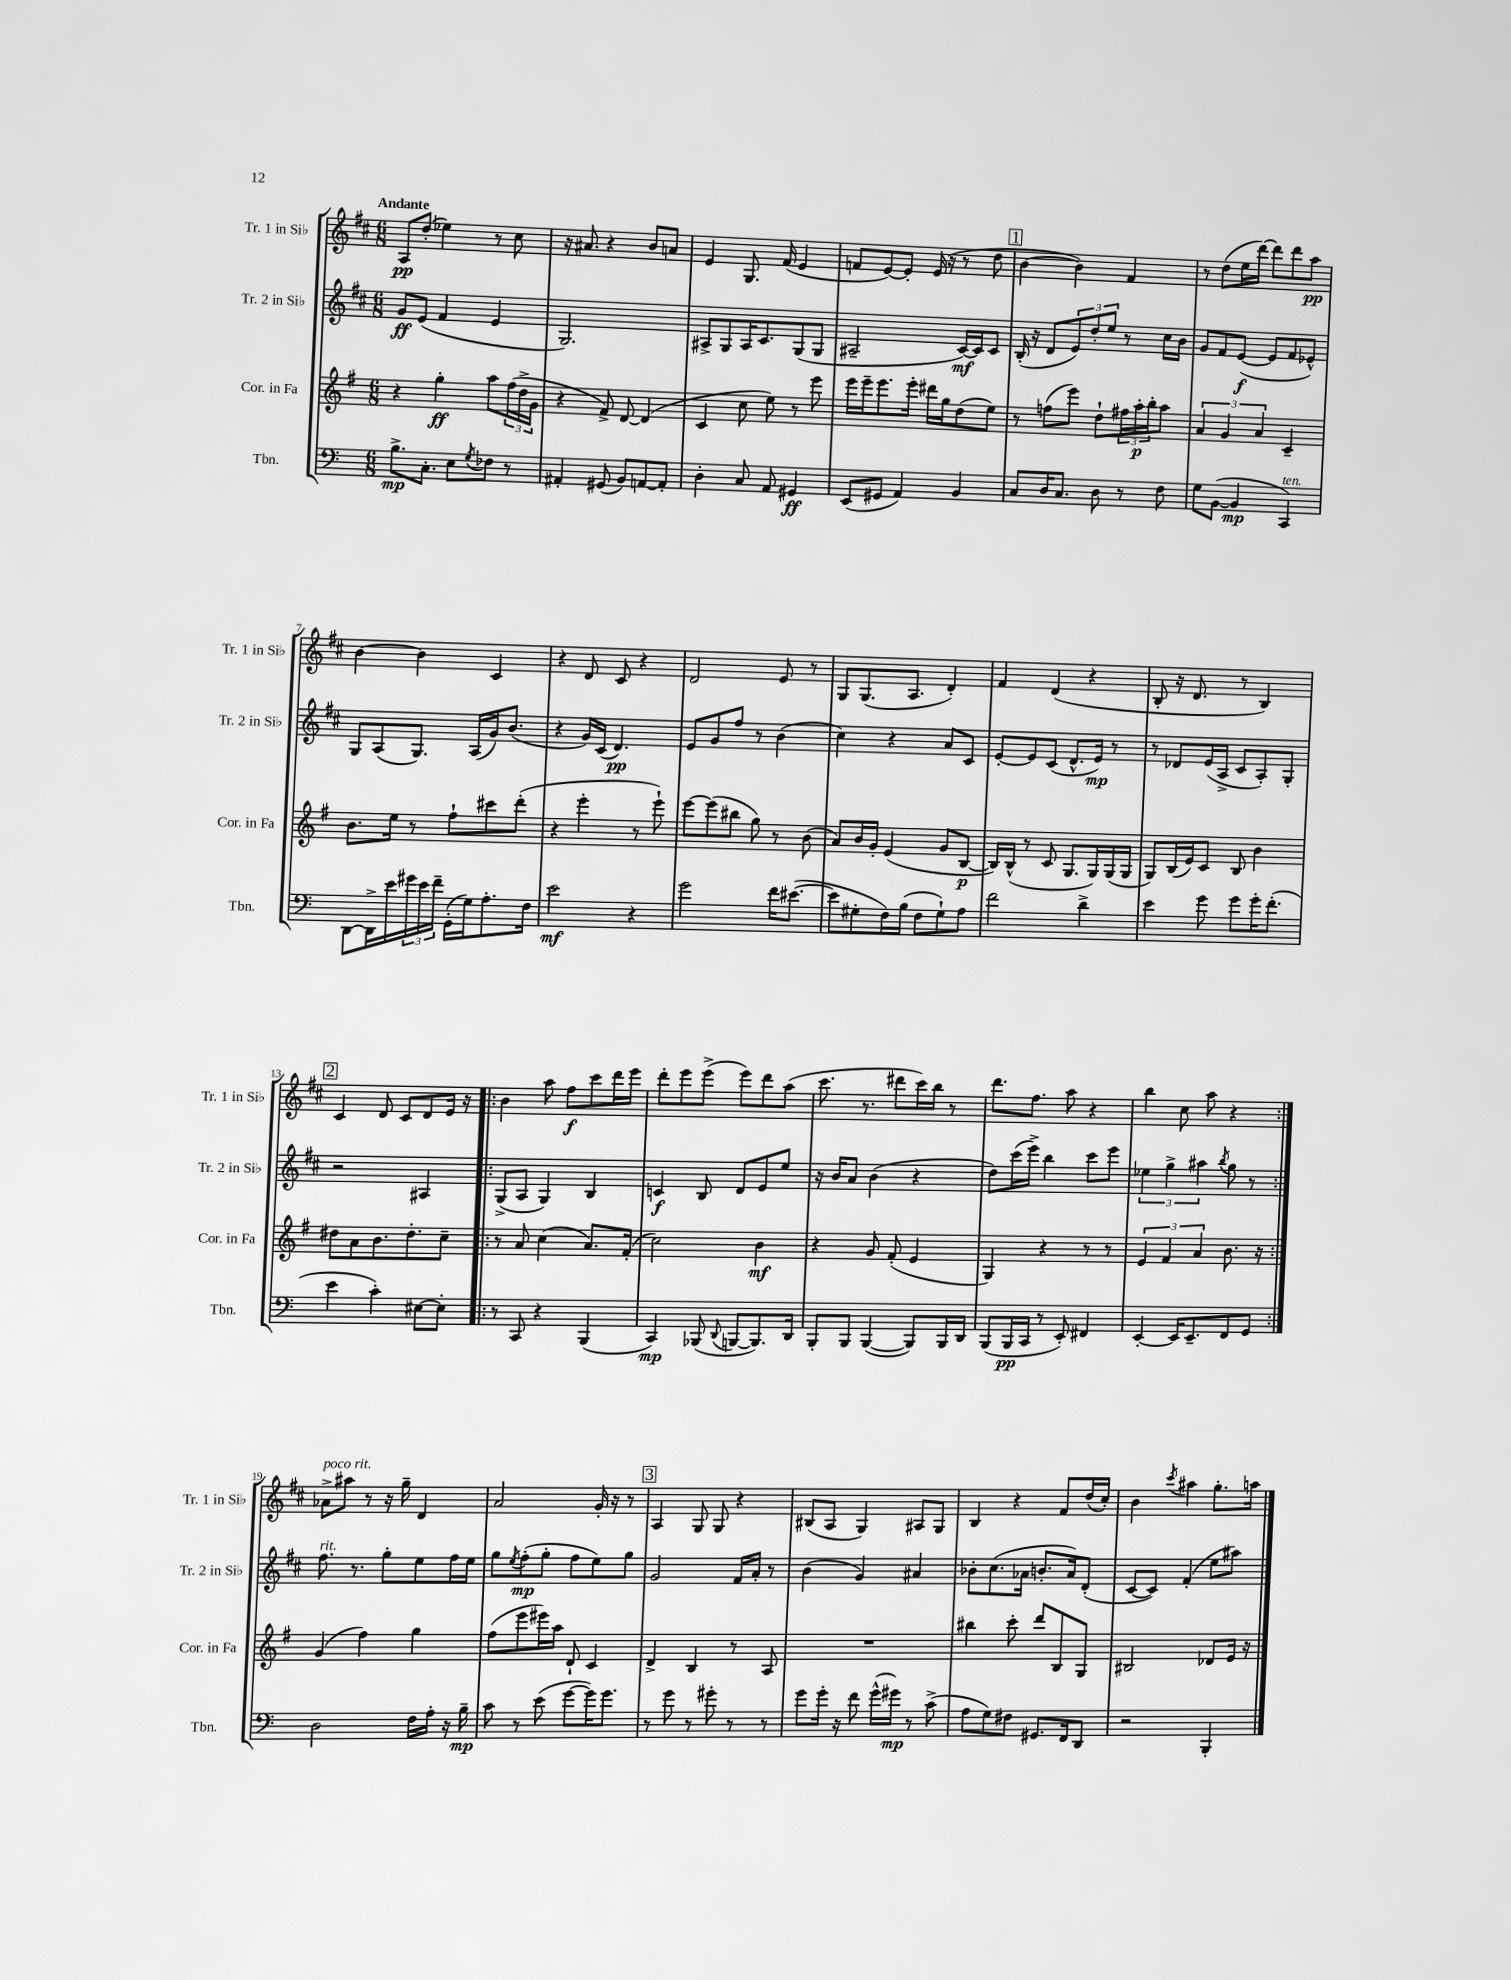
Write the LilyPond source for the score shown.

<<
\new StaffGroup <<
\new Staff = "s0" \with { instrumentName = "Tr. 1 in Sib" shortInstrumentName = "Tr. 1 in Sib" } {
    \clef treble \key d \major \numericTimeSignature \time 6/8 \tempo "Andante"
    a8\pp d''8-.( ees''4) r8 cis''8 |
    r16 ais'8. r4 b'8 a'8 |
    e'4 g8. fis'16( e'4 |
    f'8 e'8~) e'8-. e'16( r16 r8 d''8 |
    \mark \markup { \box "1" } b'4~ b'4) fis'4 |
    r8 d''8( e''16 d'''16~) d'''8 d'''8 a''8\pp |
    b'4~ b'4 cis'4 |
    r4 d'8 cis'8 r4 |
    d'2 e'8 r8 |
    g8 g8.( a8. d'4-.) |
    fis'4 d'4( r4 |
    b8-. r16 d'8. r8 b4) |
    \mark \markup { \box "2" } cis'4 d'8 cis'8 d'8 e'16 r16 |
    \repeat volta 2 { b'4 a''8 fis''8\f cis'''8 d'''16 e'''16 |
    d'''8-. e'''8 e'''8->( e'''8) d'''8 a''8( |
    cis'''8. r8. dis'''8 cis'''16) b''16 r8 |
    d'''8. fis''8. a''8 r4 |
    b''4 cis''8 a''8 r4 | }
    aes'8->^\markup { \italic "poco rit." } ais''8 r8 r16 g''16-- d'4 |
    a'2 g'16-. r16 r8 |
    \mark \markup { \box "3" } a4 g8 g8 r4 |
    bis8( a8 g4) ais8 g8 |
    b4 r4 fis'8 d''16( cis''16-.) |
    b'4 \acciaccatura { cis'''8 } ais''4 g''8.-. a''16 \bar "|." |
}
\new Staff = "s1" \with { instrumentName = "Tr. 2 in Sib" shortInstrumentName = "Tr. 2 in Sib" } {
    \clef treble \key d \major \numericTimeSignature \time 6/8
    g'8\ff e'8( fis'4 e'4 |
    g2.) |
    ais8-> g8 ais16 cis'8. g8( g8 |
    ais2-- cis'16~\mf) cis'16 cis'8 |
    \mark \markup { \box "1" } b16-.( r16 d'8 \tuplet 3/2 { e'8) d''8-. e''8 } r8 cis''16 b'16 |
    g'8 fis'8 e'8~\f( e'8 fis'8 ees'8-^) |
    g8 a8( g8.) a16( g'16) b'8.( |
    r4 g'16) cis'16( d'4.\pp) |
    e'8 g'8 fis''8 r8 b'4( |
    cis''4) r4 a'8 cis'8 |
    e'8~-. e'8 cis'8( d'8.-^ e'16\mp) r8 |
    r8 des'8 e'16( a16-> cis'8 a8-.) g8-. |
    \mark \markup { \box "2" } r2 ais4 |
    \repeat volta 2 { g8->( a8 g4) b4 |
    c'4\f b8 d'8 e'8 e''8 |
    r16 b'16 a'8 b'4( r4 |
    d''8) cis'''16( e'''16->) b''4 cis'''8 e'''8 |
    \tuplet 3/2 { ees''4 g''4-> ais''4 } \acciaccatura { b''8 } g''8 r8 | }
    fis''8.^\markup { \italic "rit." } r8. g''8-. e''8 fis''16 e''16 |
    g''8 \acciaccatura { e''8 } fis''8-.\mp( g''8-. fis''8 e''8) g''8 |
    \mark \markup { \box "3" } g'2 fis'16 a'16-. r8 |
    b'4( g'4) ais'4 |
    bes'8-. cis''8.( aes'16 b'8.-. aes'16) d'8-.( |
    cis'8~ cis'8) fis'4-.( e''8 ais''8) \bar "|." |
}
\new Staff = "s2" \with { instrumentName = "Cor. in Fa" shortInstrumentName = "Cor. in Fa" } {
    \clef treble \key g \major \numericTimeSignature \time 6/8
    r4 g''4-.\ff a''8 \tuplet 3/2 { fis''16( d''16-> g'16 } |
    r4 fis'8->) d'8~ d'4( |
    c'4 c''8 e''8) r8 e'''8 |
    e'''16 e'''16-- e'''8. e'''16-. dis'''16 g''16 d''8( e''8) |
    \mark \markup { \box "1" } r8 f''8( e'''8) d''8-! \tuplet 3/2 { fis''16 a''16-.\p b''16-. } a''8 |
    \tuplet 3/2 { a'4 g'4 a'4 } c'4-- |
    b'8. e''16 r8 fis''8-! cis'''8 d'''8-.( |
    r4 e'''4-. r8 e'''8-!) |
    e'''8~ e'''8( bis''8 g''8) r8 b'8( |
    a'8) b'16 g'16-. e'4( g'8 b8~\p |
    b16) b16-^( r8 c'8 g8. g16) g16( g16 |
    g8) b16( e'16) c'8 b8 b'4 |
    \mark \markup { \box "2" } dis''8 a'8 b'8. dis''8.-. c''8-- |
    \repeat volta 2 { r8 a'8 c''4( a'8.) fis'16-.( |
    c''2) b'4\mf |
    r4 g'8 fis'8-.( e'4 |
    g4) r4 r8 r8 |
    \tuplet 3/2 { e'4 fis'4 a'4 } b'8. r16 | }
    g'4( fis''4) g''4 |
    fis''8( e'''8 eis'''16) a''16 d'8-! c'4 |
    \mark \markup { \box "3" } d'4-> b4 r8 a8 |
    R2. |
    bis''4 c'''8-. d'''8 b8 g8 |
    bis2 des'8 e'16 r16 \bar "|." |
}
\new Staff = "s3" \with { instrumentName = "Tbn." shortInstrumentName = "Tbn." } {
    \clef bass \key c \major \numericTimeSignature \time 6/8
    b8.->\mp c8.-. e8 \acciaccatura { g8 } fes8 r8 |
    ais,4-. gis,8( b,8) a,8~ a,8-. |
    d4-. c8 a,8 gis,4\ff |
    e,8( gis,8 a,4) b,4 |
    \mark \markup { \box "1" } c8 d16 c8. d8 r8 f8 |
    g8 b,8~( b,4\mp c,4^\markup { \italic "ten." }) |
    d,8~ d,16-> e'16 \tuplet 3/2 { gis'16 e'16 f'16-- } g,16-.( g16) a8.-. f16 |
    e'2\mf r4 |
    g'2 f'16 eis'8.~( |
    eis'8 gis8-. f16) b16( f8 gis8-!) a8 |
    f'2 d'4-> |
    e'4 g'8 g'8 g'16-. f'8.-.( |
    \mark \markup { \box "2" } e'4 c'4-.) eis8~ eis8-. |
    \repeat volta 2 { r8 c,8 r4 b,,4( |
    c,4\mp) bes,,8( \appoggiatura { d,8 } b,,8~ b,,8.) d,16 |
    b,,8-. b,,8 b,,4~( b,,8) b,,16 d,16 |
    b,,8( b,,16\pp c,16 r8 e,8-.) fis,4 |
    e,4~-. e,16 e,8.-- f,8 g,8 | }
    d2 f16 a16-. r16 b16--\mp |
    c'8 r8 e'8( g'8~ g'16) g'8. |
    \mark \markup { \box "3" } r8 g'8 r8 gis'8-. r8 r8 |
    g'8 g'16-. r16 f'8 g'16-^( gis'16\mp) r8 c'8->( |
    a8 g8) fis8 gis,8. f,16 d,8 |
    r2 b,,4-. \bar "|." |
}
>>
>>
